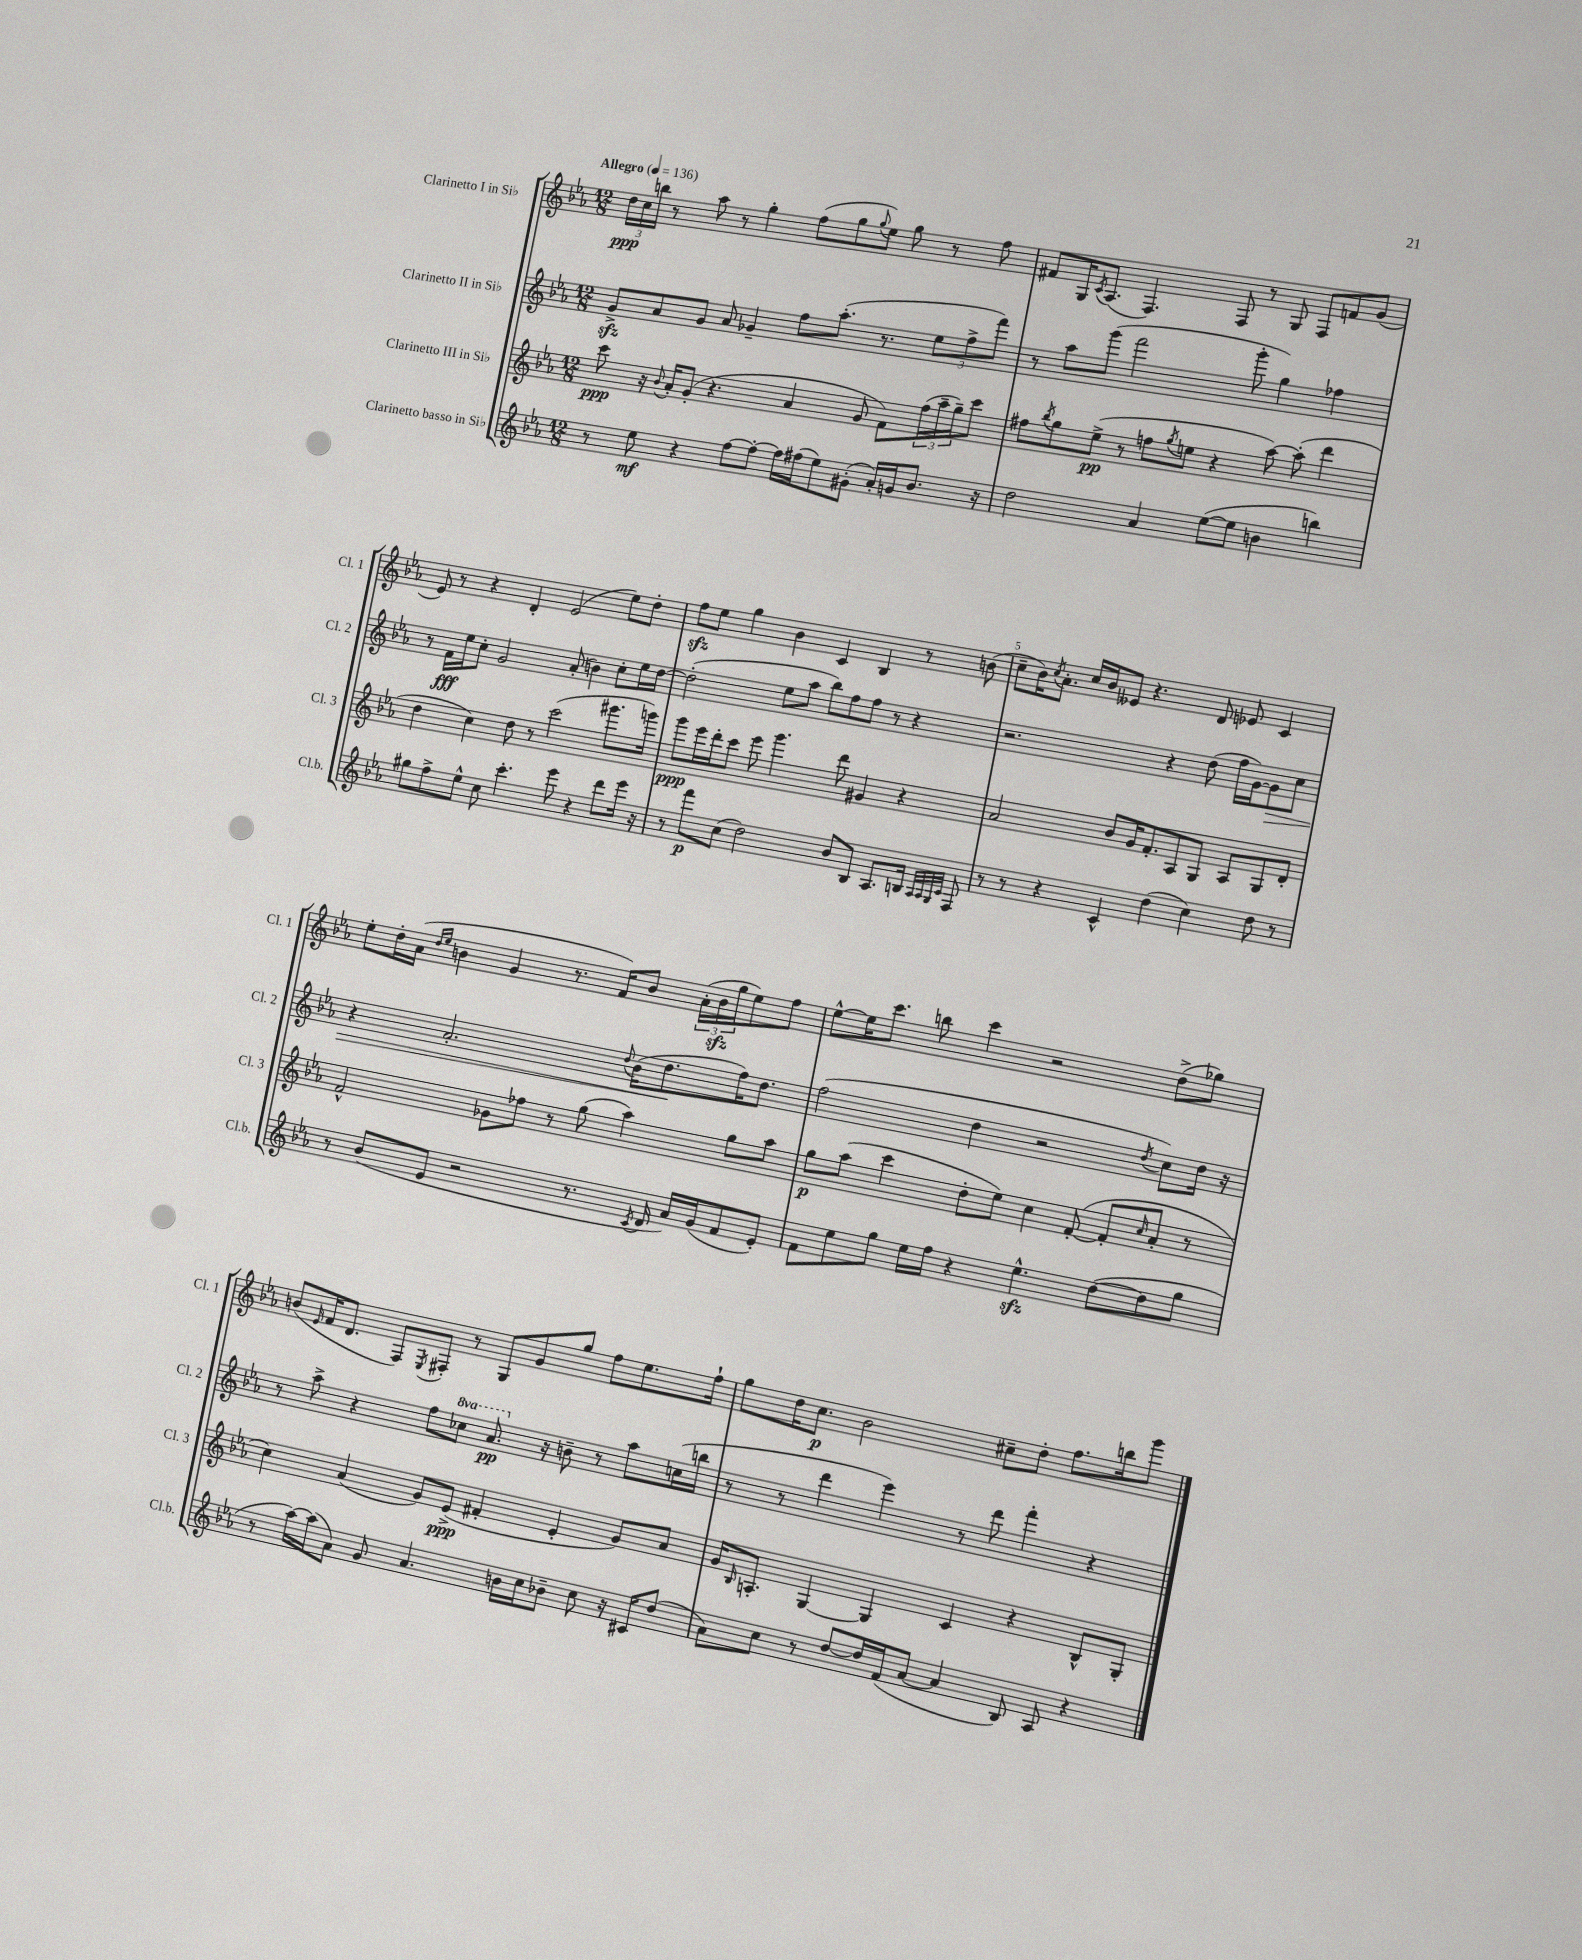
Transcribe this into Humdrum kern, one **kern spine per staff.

**kern	**dynam	**kern	**dynam	**kern	**dynam	**kern	**dynam
*part4	*part4	*part3	*part3	*part2	*part2	*part1	*part1
*staff4	*staff4	*staff3	*staff3	*staff2	*staff2	*staff1	*staff1
*I"Clarinetto basso in Si♭	*	*I"Clarinetto III in Si♭	*	*I"Clarinetto II in Si♭	*	*I"Clarinetto I in Si♭	*
*I'Cl.b.	*	*I'Cl. 3	*	*I'Cl. 2	*	*I'Cl. 1	*
*clefG2	*	*clefG2	*	*clefG2	*	*clefG2	*
*k[b-e-a-]	*	*k[b-e-a-]	*	*k[b-e-a-]	*	*k[b-e-a-]	*
*M12/8	*	*M12/8	*	*M12/8	*	*M12/8	*
*MM136	*	*MM136	*	*MM136	*	*MM136	*
=1	=1	=1	=1	=1	=1	=1	=1
!	!	!	!	!	!	!LO:TX:a:B:t=Allegro	!
8r	.	8ccc\	ppp	8gzz^/L	.	24dd\LL	ppp
.	.	.	.	.	.	24cc\	.
.	.	.	.	.	.	24bbn\JJ	.
8ee-\	mf	16r	.	8a-/	.	8r	.
.	.	8qqb-/	.	.	.	.	.
.	.	16a-'/KL	.	.	.	.	.
4r	.	(8g'/J	.	8g/J	.	8aa-\	.
.	.	4.r	.	8a-/	.	8r	.
[8ff\L	.	.	.	4g-X~/	.	4gg'\	.
8ff'\J_	.	.	.	.	.	.	.
16ff\LL]	.	4a-/	.	8ff\L	.	(8ff\L	.
(16ff#X\J	.	.	.	.	.	.	.
8ee-\)	.	.	.	(8.aa-'\J	.	8gg\	.
.	.	.	.	.	.	8qqgg/	.
(8g#X'\J	.	8g/	.	.	.	8ee-\J)	.
.	.	.	.	8.r	.	.	.
16a-'/LL)	.	8f\L)	.	.	.	8gg\	.
16gn/J	.	.	.	.	.	.	.
8.b-/J	.	(24ff\L	.	12ee-\L	.	8r	.
.	.	24aa-~\	.	.	.	.	.
.	.	24gg~\J)	.	12ff^\	.	.	.
.	.	8ccc\J	.	.	.	8ff\	.
.	.	.	.	12fff\J)	.	.	.
16r	.	.	.	.	.	.	.
=2	=2	=2	=2	=2	=2	=2	=2
2dd\	.	8ff#X\L	.	8r	.	8f#X/L	.
.	.	8qbb-/	.	.	.	.	.
.	.	8gg\	.	8aa-\L	.	16G/K	.
.	.	.	.	.	.	8qc/	.
.	.	.	.	.	.	(8.A-/J	.
.	.	(8ee-^\J	pp	(8ggg\J	.	.	.
.	.	8r	.	2fff\	.	4.F/)	.
4a-/	.	8ffn\L	.	.	.	.	.
.	.	8qgg/	.	.	.	.	.
.	.	8een\J	.	.	.	.	.
([8ee-\L	.	4r	.	.	.	8F/	.
8ee-\J]	.	.	.	8ggg'\	.	8r	.
4bn\	.	[8aa-\)	.	4gg\)	.	8G/	.
.	.	(8aa-'\]	.	.	.	8F/L	.
4bbn\)	.	4ddd\	.	4ff-X\	.	8fn/	.
.	.	.	.	.	.	(8g/J	.
!!LO:LB:g=z
=3	=3	=3	=3	=3	=3	=3	=3
8gg#X\L	.	4dd\	.	8r	.	8e-/)	.
8ff^\	.	.	.	16f\LL	fff	8r	.
.	.	.	.	16ee-\J	.	.	.
8ee-^^\J	.	4cc\)	.	8cc'\J	.	4r	.
8cc\	.	.	.	2g/	.	.	.
4.ccc'\	.	8dd\	.	.	.	4d'/	.
.	.	8r	.	.	.	.	.
.	.	(2ccc\	.	.	.	(2e-/	.
8eee-\	.	.	.	(8a-'/	.	.	.
4r	.	.	.	4bn\)	.	.	.
8ddd\L	.	8.ggg#X\L	.	8cc'\L	.	8ee-\L)	.
16eee-\Jk	.	.	.	16ee-\L	.	8dd'\J	.
16r	.	16gggn\Jk)	.	[16dd\JJ	.	.	.
=4	=4	=4	=4	=4	=4	=4	=4
8r	.	8ggg\L	ppp	(2dd'\]	.	8ffzz\L	.
8fff\L	p	16eee-\L	.	.	.	8ee-\J	.
.	.	16ddd'\J	.	.	.	.	.
(8cc\J	.	8ccc\J	.	.	.	4gg\	.
2dd\)	.	8eee-\	.	.	.	.	.
.	.	4.ggg\	.	8ee-\L	.	4b-\	.
.	.	.	.	8aa-\J	.	.	.
.	.	.	.	8bb-\L)	.	4c/	.
8b-/L	.	8ddd\	.	8ff\	.	.	.
8B-/J	.	4g#X/	.	8ff\J	.	4B-/	.
8.A-/L	.	.	.	8r	.	.	.
.	.	4r	.	4r	.	8r	.
16Bn/Jk	.	.	.	.	.	.	.
32qqA-/LLL	.	.	.	.	.	.	.
32qqA-/	.	.	.	.	.	.	.
32qqG/	.	.	.	.	.	.	.
32qqc/JJJ	.	.	.	.	.	.	.
8F/	.	.	.	.	.	(8bn\	.
=5	=5	=5	=5	=5	=5	=5	=5
8r	.	2a-/	.	2.r	.	8cc~\L	.
8r	.	.	.	.	.	16b-\K)	.
.	.	.	.	.	.	8qcc/	.
.	.	.	.	.	.	8.a-'\J	.
4r	.	.	.	.	.	.	.
.	.	.	.	.	.	16cc/LL	.
.	.	.	.	.	.	16b-/J	.
4c^^/	.	8b-/L	.	.	.	8e--X/J	.
.	.	16g/K	.	.	.	4.r	.
.	.	8.f'/	.	.	.	.	.
(4dd\	.	.	.	4r	.	.	.
.	.	8A-/	.	.	.	.	.
4cc\)	.	8G/J	.	(8dd\	.	8d/	.
.	.	8A-/L	.	16ff\LL	.	8e-X/	.
.	.	.	.	[16g\J)	.	.	.
!	!	!	!	!	!LO:HP:b	!	!
8dd\	.	8G/	.	8g\]	>	4c/	.
8r	.	8d'/J	.	8cc\J	.	.	.
!!LO:LB:g=z
=6	=6	=6	=6	=6	=6	=6	=6
8r	.	2f^^/	.	4r	.	8ee-'\L	.
(8b-/L	.	.	.	.	.	16dd'\L	.
.	.	.	.	.	.	(16a-\JJ	.
.	.	.	.	.	.	16qqdd/LL	.
.	.	.	.	.	.	16qqee-/JJ	.
8e-/J	.	.	.	2.a-'/	.	4bn\	.
2r	.	.	.	.	.	.	.
.	.	8g-X\L	.	.	.	4g/	.
.	.	8ff-X\J	.	.	.	.	.
.	.	8r	.	.	.	8.r	.
8.r	.	(8gg\	.	.	.	.	.
.	.	.	.	.	.	16f/KL)	.
.	.	.	.	8qqdd/	.	.	.
.	.	4aa-\)	.	(16b-\KL	.	8b/J	.
8qc/	.	.	.	.	.	.	.
16d/	.	.	.	8.dd\	.	.	.
16a-/LL)	.	.	.	.	.	(24a-'\LL	.
.	.	.	.	.	.	24bzz\	.
(16g/J	.	.	.	.	.	.	.
.	.	.	.	.	.	24gg\J	.
8f/	.	8gg\L	.	16ff\K)	]	8ee-\)	.
.	.	.	.	8.dd\J	.	.	.
8e-'/J)	.	8aa-\J	.	.	.	8ff\J	.
=7	=7	=7	=7	=7	=7	=7	=7
8f\L	.	8gg\L	p	(2ff\	.	[8ee-^^\L	.
8ee-\	.	(8aa-\J	.	.	.	16ee-\K]	.
.	.	.	.	.	.	8.ccc\J	.
8gg\J	.	4ccc\	.	.	.	.	.
16ee-\LL	.	.	.	.	.	8bbn\	.
16ff\JJ	.	.	.	.	.	.	.
4r	.	8dd'\L	.	4dd\	.	4ccc\	.
.	.	8ee-\J)	.	.	.	.	.
4.ee-zz^^\	.	4cc\	.	2r	.	2r	.
.	.	([8f'/	.	.	.	.	.
([8dd\L	.	8f'/L]	.	.	.	.	.
.	.	16qqcc/	.	8qdd/	.	.	.
8dd\]	.	8a-'/J	.	8cc\L)	.	(8dd^\L	.
8gg\J	.	8r	.	16dd\Jk	.	8gg-X\J)	.
.	.	.	.	16r	.	.	.
!!LO:LB:g=z
=8	=8	=8	=8	=8	=8	=8	=8
8r	.	4cc\)	.	8r	.	(8bn/L	.
.	.	.	.	.	.	16qqe-/	.
[16aa-\LL)	.	.	.	8aa-^\	.	16f/K	.
(16aa-\J]	.	.	.	.	.	8.d/J	.
8a-\J)	.	(4a-/	.	4r	.	.	.
8g/	.	.	.	.	.	8F/L)	.
.	.	.	.	.	.	8qE-/	.
4.a-/	.	8g/L)	.	8ff\L	.	8F#X'/J	.
*	*	*	*	*8va	*	*	*
.	.	(8e-^/J	ppp	8ccc-X\J	.	8r	.
.	.	4f#X'/	.	8.aa-/	pp	8G/L	.
16bn\LL	.	.	.	.	.	8g/	.
*	*	*	*	*X8va	*	*	*
16cc\J	.	.	.	16r	.	.	.
8b-X~\J	.	4e-'/	.	8bn~\	.	8gg/J	.
8cc\	.	.	.	8r	.	8ff\L	.
16r	.	8g/L)	.	8aa-\L	.	8.ee-\	.
16c#X/KL	.	.	.	.	.	.	.
(8dd/J	.	8a-/J	.	(16ccn\L	.	.	.
.	.	.	.	16bbn\JJ	.	16ff`\Jk	.
=9	=9	=9	=9	=9	=9	=9	=9
8a-\L)	.	16g/KL	.	8r	.	8gg\L	.
.	.	16qqB-/	.	.	.	.	.
.	.	8.An'/J	.	.	.	.	.
8cc\J	.	.	.	8r	.	16dd\K	.
.	.	.	.	.	.	8.cc\J	p
8r	.	[4G/	.	4ddd\	.	.	.
[8dd/L	.	.	.	.	.	2b-\	.
16dd/L]	.	4G/]	.	4eee-\)	.	.	.
(16f/J	.	.	.	.	.	.	.
[8a-/J	.	.	.	.	.	.	.
4a-/]	.	4c/	.	8r	.	.	.
.	.	.	.	8ddd\	.	8cc#X~\L	.
8B-/)	.	4r	.	4fff'\	.	8dd'\J	.
8A-/	.	.	.	.	.	8.ff\L	.
4r	.	8B-^^/L	.	4r	.	.	.
.	.	.	.	.	.	16bbn\k	.
.	.	8G'/J	.	.	.	8ggg\J	.
==	==	==	==	==	==	==	==
*-	*-	*-	*-	*-	*-	*-	*-
